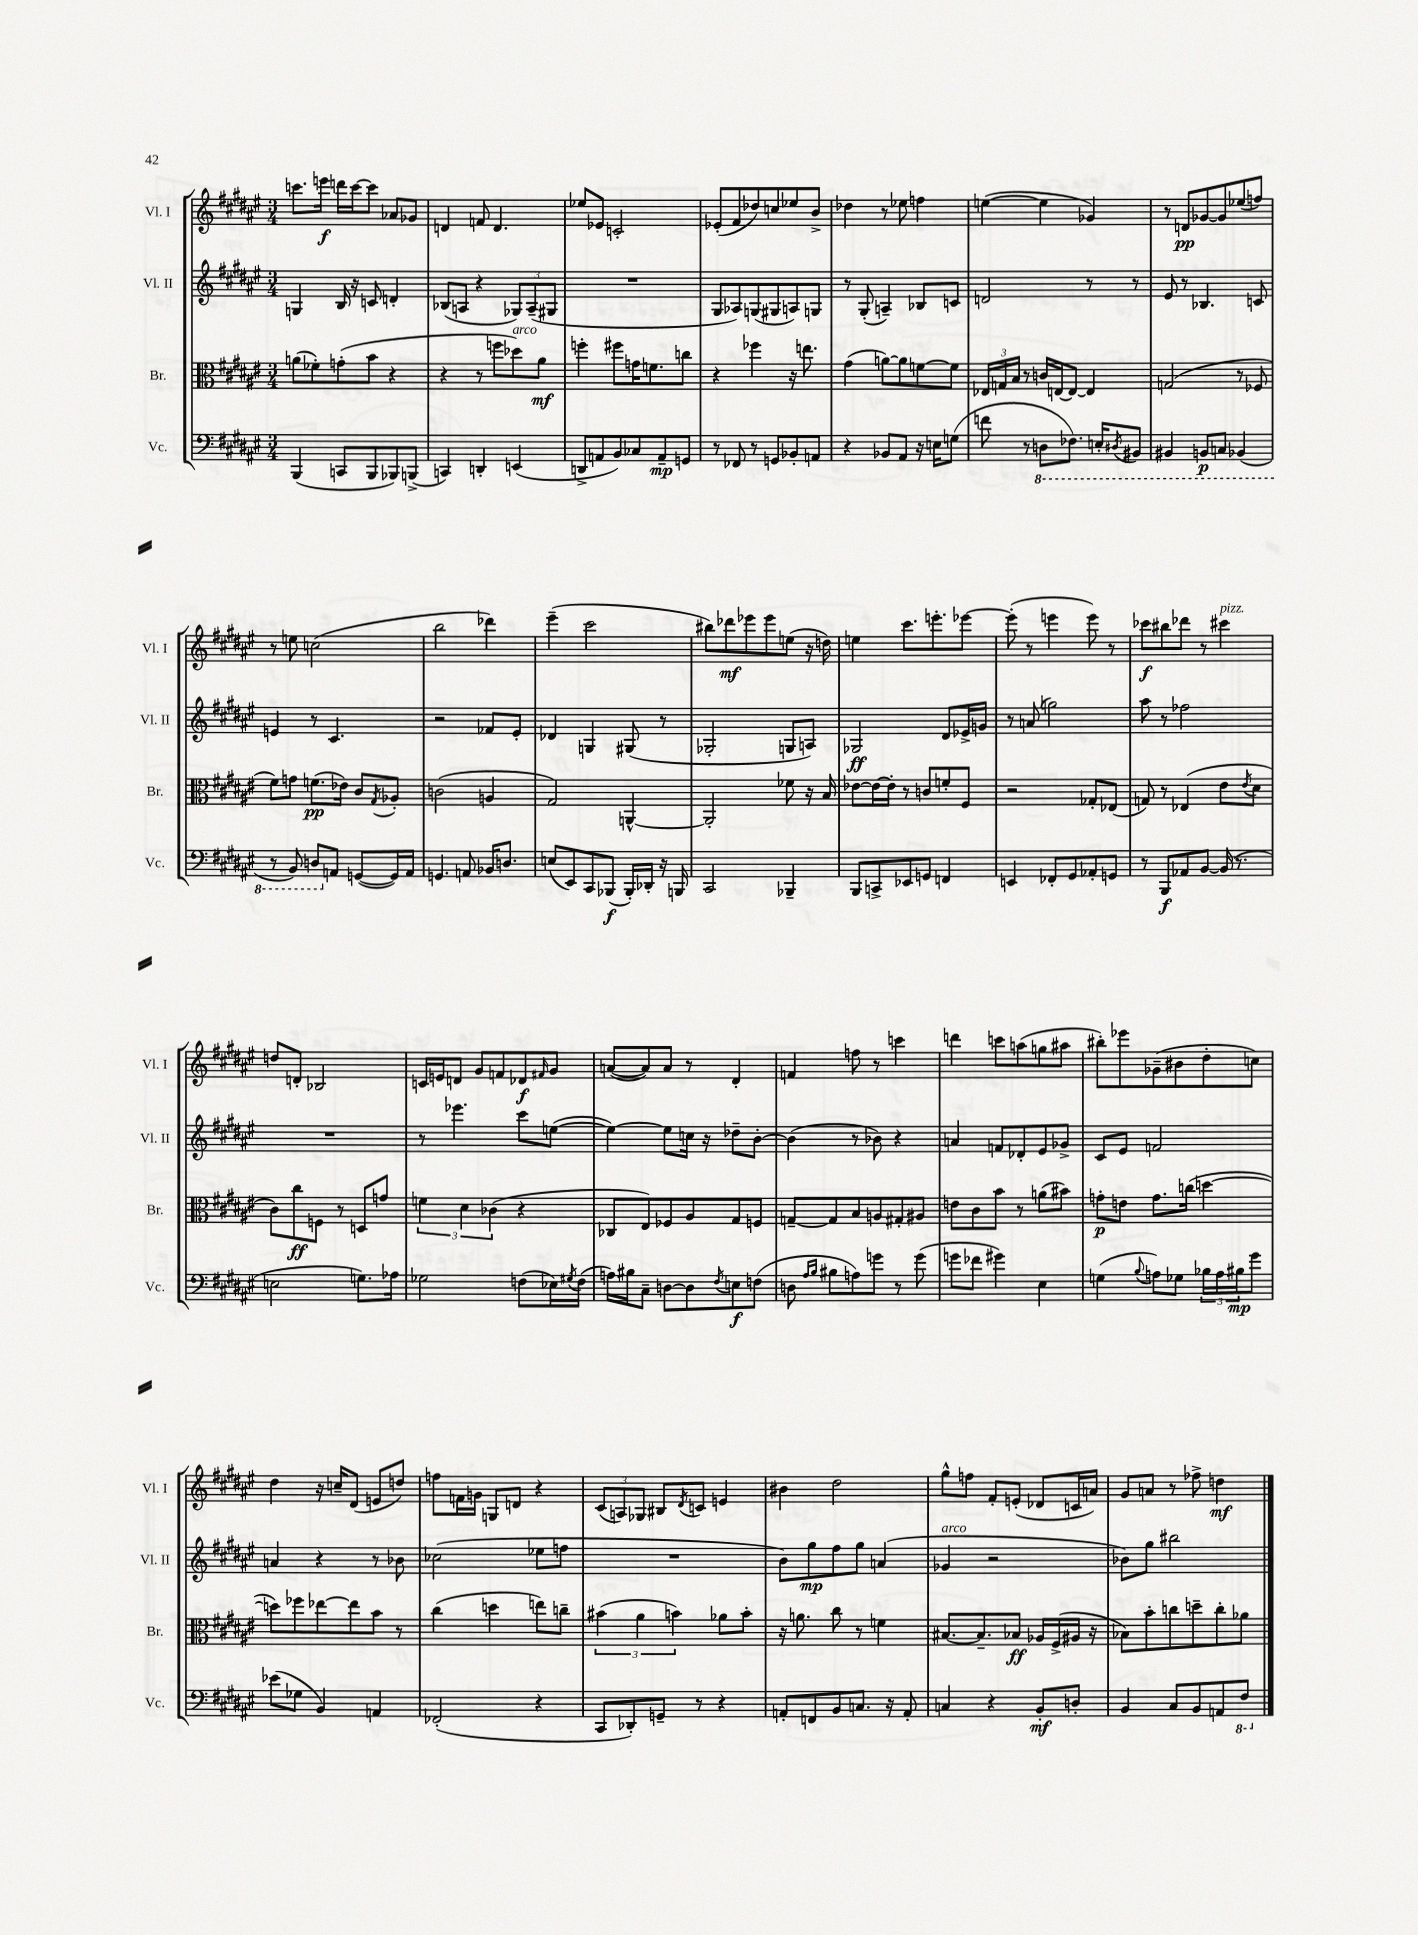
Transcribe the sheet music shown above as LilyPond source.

<<
\new StaffGroup <<
\new Staff = "s0" \with { instrumentName = "Vl. I" shortInstrumentName = "Vl. I" } {
    \clef treble \key fis \major \numericTimeSignature \time 3/4
    c'''8. e'''16\f d'''16 c'''16~ c'''8 aes'8 ges'8 |
    d'4 f'8 d'4. |
    ees''8 ees'8 c'2-. |
    ees'8-.( fis'8 des''8) c''8 ees''8 b'8-> |
    des''4 r8 ees''8 f''4 |
    e''4~( e''4 ges'4) |
    r8 d'8\pp ges'8~ ges'8 ees''8( f''8) |
    r8 e''8 c''2( |
    b''2 des'''4) |
    eis'''4--( cis'''2 |
    bis''8) des'''8\mf ees'''8 ees'''8 e''8( r16 d''16) |
    e''4 cis'''8. e'''8.-. ees'''8~ |
    ees'''8-.( r8 e'''4 e'''8) r8 |
    ces'''8\f bis''8 des'''8 r8 cis'''4^\markup { \italic "pizz." } |
    d''8 d'8-. bes2 |
    c'16 e'16 d'8 gis'8 f'8 des'8\f \grace { fis'16 } gis'8 |
    a'8~( a'8) a'8 r8 dis'4-. |
    f'4 f''8 r8 c'''4 |
    d'''4 c'''8 a''8( g''8 ais''8 |
    bis''8-.) ees'''8 ges'8--( bis'8 dis''8-. c''8) |
    dis''4 r16 c''16-- dis'8( e'8 d''8) |
    f''8 f'16 g'16 g8 d'8 r4 |
    \tuplet 3/2 { cis'8( a8) ges8 } bis8 \acciaccatura { dis'8 } c'8 e'4 |
    bis'4 dis''2 |
    gis''8-^ f''8 fis'8-. e'8-.( des'8 c'16 a'16) |
    gis'8 a'8 r8 fes''8-> d''4\mf \bar "|." |
}
\new Staff = "s1" \with { instrumentName = "Vl. II" shortInstrumentName = "Vl. II" } {
    \clef treble \key fis \major \numericTimeSignature \time 3/4
    g4 b16 r16 c'8 d'4-. |
    bes8( a8 r4 \tuplet 3/2 { ges8) a8--( gis8 } |
    R2. |
    gis8 aes8) g8( gis8 a8) g8 |
    r8 gis8-.( a4--) bes8 c'8 |
    d'2 r8 r8 |
    eis'8 r8 bes4. c'8 |
    e'4 r8 cis'4. |
    r2 fes'8 eis'8-. |
    des'4 g4 gis8( r8 |
    ges2-. g8 a8) |
    ges2\ff dis'8 ees'16-> g'16 |
    r8 a'8( g''2) |
    ais''8 r8 fes''2 |
    R2. |
    r8 ees'''4. cis'''8 e''8~( |
    e''4~) e''8 c''16 r16 des''8-- b'8~-. |
    b'4( r8 bes'8) r4 |
    a'4 f'8 des'8-. eis'8 ges'8-> |
    cis'8 eis'8 f'2 |
    a'4 r4 r8 bes'8 |
    ces''2( ees''8 f''8 |
    R2. |
    b'8) gis''8\mp fis''8 gis''8 a'4( |
    ges'4^\markup { \italic "arco" } r2 |
    bes'8) gis''8 bis''2 \bar "|." |
}
\new Staff = "s2" \with { instrumentName = "Br." shortInstrumentName = "Br." } {
    \clef alto \key fis \major \numericTimeSignature \time 3/4
    a'8( fes'8-.) g'8-.( b'8 r4 |
    r4 r8 f''8 des''8^\markup { \italic "arco" }) ais'8\mf |
    f''4-. fis''8 g'16 f'8. c''8 |
    r4 fes''4 r16 e''8. |
    gis'4( a'8~) a'8 f'8~ f'8 |
    \tuplet 3/2 { ees16 g16 b16 } r8 c'16 e16~ e8~ e4 |
    g2( r8 fes8 |
    fis'8) g'8 f'8.\pp( ees'16) cis'8 \acciaccatura { gis8 } aes8-. |
    c'2( a4 |
    gis2) a,4~-^ |
    a,2-. fes'8 r16 b16 |
    ees'8~ ees'16~ ees'16-. r8 c'8 f'8-. fis8 |
    r2 ges8-. ees8( |
    g8) r8 ees4( eis'8 \acciaccatura { eis'8 } dis'8 |
    cis'8) cis''8\ff f8 r8 d8 g'8 |
    \tuplet 3/2 { f'4 dis'4 ces'4( } r4 |
    ces8 eis8) fes8 ais8 gis8 f8 |
    g8~-- g8 b8 a8 gis8-. ais8 |
    e'8 cis'8 b'8 r8 a'8( bis'8) |
    g'8-.\p e'8 g'8. c''16( d''4~ |
    d''8) fes''8 ees''8~ ees''8 b'8 r8 |
    cis''4( d''4 e''8) c''8-- |
    \tuplet 3/2 { bis'4( ais'4 b'4) } aes'8 b'8-. |
    r16 a'8. cis''8 r8 f'4 |
    bis8.~ bis8.-- bes8\ff aes16 fis16->( ais16 r16 |
    bes8) b'8-. c''8 d''8-- c''8-. aes'8 \bar "|." |
}
\new Staff = "s3" \with { instrumentName = "Vc." shortInstrumentName = "Vc." } {
    \clef bass \key fis \major \numericTimeSignature \time 3/4
    b,,4( c,8 b,,8 bes,,8) b,,8->( |
    c,4) d,4-. e,4( |
    d,8-> a,8 b,8) ces8 a,8--\mp g,8 |
    r8 fes,8 r8 g,8 bes,8-. a,8 |
    r4 bes,8 ais,8 r16 e16 g8( |
    f'8 r8 \ottava #-1 d,8 fes,8.) e,16-. \acciaccatura { dis,8 } bis,,8 |
    bis,,4 b,,8\p c,8 bes,,4( |
    r8 b,,8) d,8 \ottava #0 a,8 g,8~( g,16) a,16 |
    g,4. a,8 bes,16 d8. |
    e8( eis,8) cis,8 bes,,8\f( bes,,16-.) des,16-. r16 b,,16 |
    cis,2 bes,,4-- |
    b,,8 c,8-> ees,8 g,8 f,4 |
    e,4 fes,8-. gis,8 aes,8-. g,8 |
    r8 b,,8\f aes,8 b,8~ b,16( r8. |
    e2 g8.) aes16 |
    ges2 f8( ees16) \acciaccatura { gis8 } f16( |
    a16) bis16 cis8-- d8~ d8 \acciaccatura { fis8 } e8\f f8( |
    d8 \grace { ais16 b16 } bis8 a8) g'8 r8 g'8( |
    g'8 fes'8 gis'4) eis4 |
    g4( \appoggiatura { b8 } a8) ges8 \tuplet 3/2 { bes16 a16 bis16\mp } gis'8 |
    ees'8( ges8 b,4) a,4 |
    fes,2-.( r4 |
    cis,8 des,8-.) g,8-- r8 r4 |
    a,8-. f,8 b,8 c8. r16 a,8-. |
    c4 r4 b,8-.\mf d8-. |
    b,4 cis8 b,8 a,8 \ottava #-1 fis,8 \ottava #0 \bar "|." |
}
>>
>>
\layout { \context { \Score \remove "Bar_number_engraver" } }
